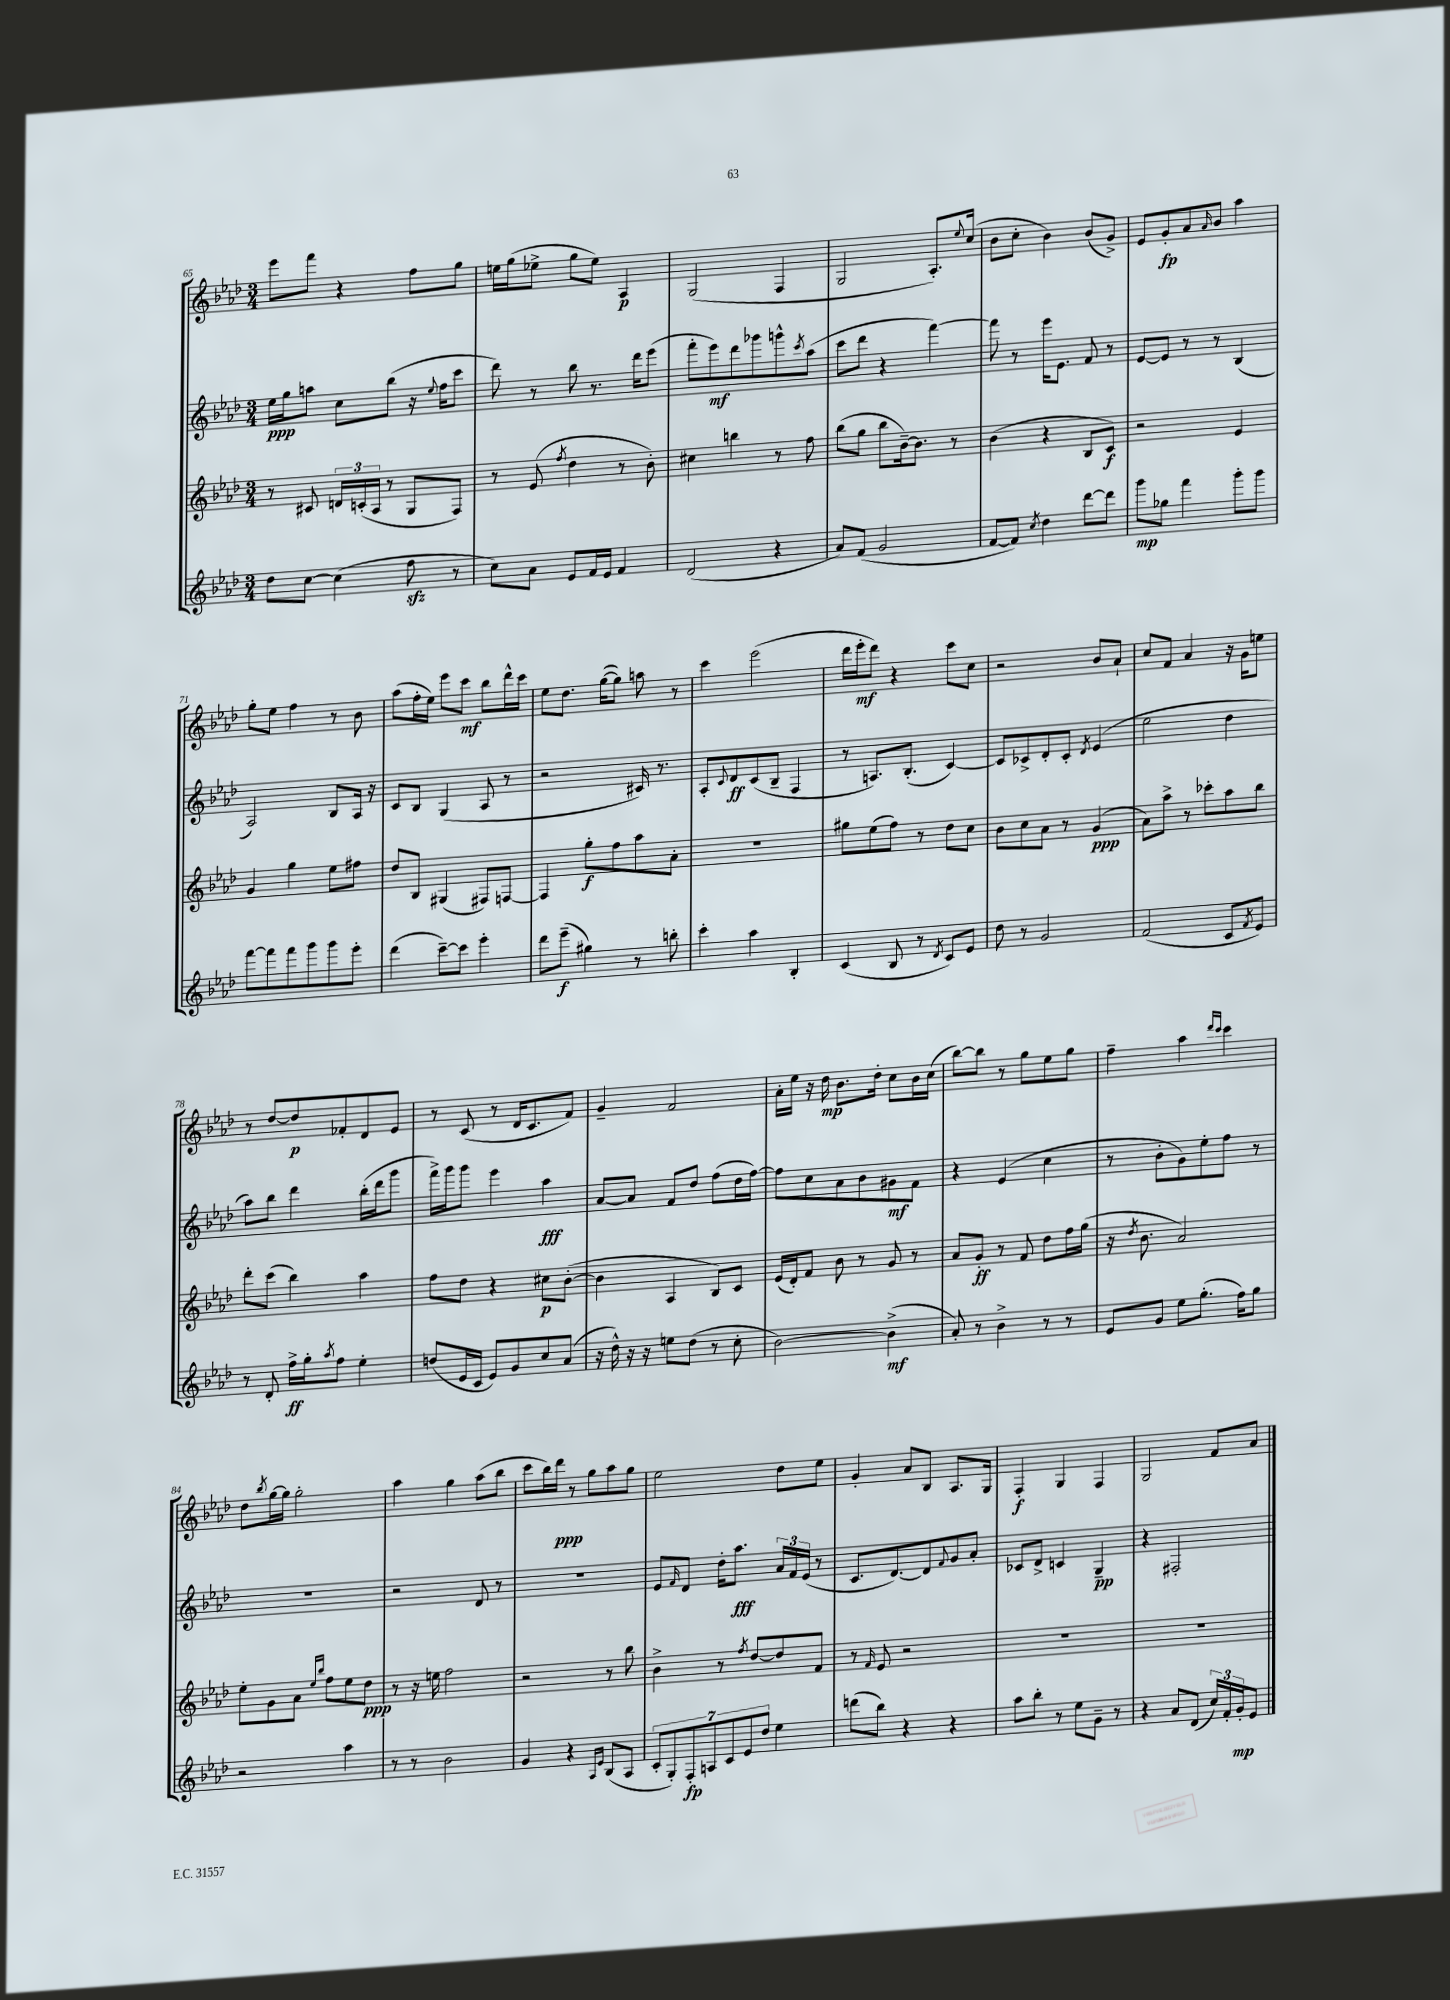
<<
\new StaffGroup <<
\new Staff = "s0" {
    \clef treble \key aes \major \numericTimeSignature \time 3/4
    ees'''8 f'''8 r4 f''8 g''8 |
    e''16 g''16( ees''8-> g''8 ees''8) aes4\p |
    g2( f4 |
    g2 aes8.-.) \appoggiatura { ees''8 } c''16( |
    bes'8 c''8-. bes'4) bes'8( g'8->) |
    ees'8 g'8-.\fp aes'8 \grace { aes'16 } bes'8 aes''4 |
    g''8-. ees''8 f''4 r8 bes'8 |
    aes''8( f''16-. ees''16) ees'''8 c'''8\mf bes''8 des'''16-^ c'''16 |
    ees''8 des''8. g''16~( g''8) a''8 r8 |
    c'''4 ees'''2( |
    des'''16 ees'''16-.\mf des'''8) r4 c'''8 c''8 |
    r2 bes'8 aes'8-! |
    c''8 f'8 aes'4 r16 g'16 e''8 |
    r8 des''8~ des''8\p fes'8-. des'8 ees'8 |
    r8 c'8( r8 des'16 c'8. f'8) |
    g'4-- f'2 |
    aes'16-. ees''16 r16 des''16\mp bes'8. des''16-. c''8 bes'16 c''16( |
    bes''8~) bes''8 r8 g''8 ees''8 g''8 |
    f''4-- aes''4 \grace { des'''16 c'''16 } c'''4 |
    des''8 \acciaccatura { bes''8 } g''16~ g''16 g''2-. |
    aes''4 g''4 aes''8( bes''8 |
    c'''8 bes''16) des'''16\ppp r8 g''8 aes''8 g''8 |
    ees''2 des''8 ees''8 |
    g'4-. aes'8 bes8 aes8. g16 |
    f4-.\f g4 f4 |
    g2 f'8 aes'8 \bar "|." |
}
\new Staff = "s1" {
    \clef treble \key aes \major \numericTimeSignature \time 3/4
    ees''16\ppp g''16 a''8 c''8 bes''8( r16 \appoggiatura { ees''8 } f''16 c'''8 |
    des'''8) r8 bes''8 r8. des'''16 ees'''8( |
    f'''8-. ees'''8\mf) des'''8 ges'''8 g'''8-^ \acciaccatura { c'''8 } aes''8( |
    c'''8 des'''8 r4 f'''4~) |
    f'''8 r8 ees'''16 ees'8. f'8 r8 |
    ees'8~ ees'8 r8 r8 bes4( |
    aes2) bes8 aes16 r16 |
    c'8 bes8 g4( aes8 r8 |
    r2 cis'16) r8. |
    aes8-. \appoggiatura { c'8 } des'8\ff c'8( bes8-- f4 |
    r8 a8.) bes8.-.( c'4~) |
    c'8 ces'8-> des'8-. ces'8-. \acciaccatura { des'8 } ees'4( |
    ees''2 des''4 |
    aes''8) bes''8 des'''4 bes''16-.( des'''16 g'''8 |
    f'''16->) g'''16 g'''8 ees'''4 aes''4\fff |
    aes'8~ aes'8 f'8 des''8 f''8( des''16 f''16~) |
    f''8 c''8 aes'8 bes'8 gis'8\mf f'8 |
    r4 ees'4( c''4 |
    r8 bes'8-. g'8) ees''8-. f''8 r8 |
    R2. |
    r2 des'8 r8 |
    R2. |
    ees'8 \grace { f'16 } des'8 des''16-. aes''8.\fff \tuplet 3/2 { aes'16 f'16 ees'16( } r8 |
    c'8. des'8.~) des'8 \appoggiatura { f'8 } g'8 aes'8-. |
    ces'8 des'8-> c'4 g4--\pp |
    r4 fis2-. \bar "|." |
}
\new Staff = "s2" {
    \clef treble \key aes \major \numericTimeSignature \time 3/4
    r8 cis'8 \tuplet 3/2 { d'16 c'16-.( aes16 } r8 g8 f8) |
    r8 ees'8( \acciaccatura { f''8 } des''4 r8 bes'8-.) |
    cis''4 b''4 r8 f''8 |
    bes''8( g''8 bes''8 bes'16~--) bes'8. r8 |
    bes'4( r4 bes8 c'8\f) |
    r2 ees'4 |
    g'4 g''4 ees''8 fis''8 |
    des''8 bes8 gis4( fis8) f8~ |
    f4 g''8-.\f f''8 aes''8 aes'8-. |
    R2. |
    gis''8 ees''8( f''8) r8 des''8 c''8 |
    bes'8 c''8 aes'8 r8 g'4\ppp( |
    aes'8) aes''8-> r8 ces'''8-. aes''8 bes''8 |
    des'''8-. c'''8( bes''4) aes''4 |
    f''8 des''8 r4 cis''8\p bes'8~-.( |
    bes'4 aes4 bes8) c'8 |
    ees'16( des'16-.) f'8 bes'8 r8 g'8 r8 |
    aes'8 g'8-.\ff r8 f'8 des''8 f''16 g''16( |
    r16 \acciaccatura { des''8 } bes'8. aes'2) |
    ees''8-. g'8 aes'8 \grace { ees''16 bes''16 } f''8 ees''8 des''8\ppp |
    r8 r16 e''16 f''2 |
    r2 r8 bes''8 |
    bes'4-> r8 \acciaccatura { f''8 } des''8~ des''8 f'8 |
    r8 \grace { f'16 } ees'8 r2 |
    R2. |
    R2. \bar "|." |
}
\new Staff = "s3" {
    \clef treble \key aes \major \numericTimeSignature \time 3/4
    des''8 c''8~ c''4( f''8\sfz r8 |
    c''8) aes'8 ees'8 f'16 ees'16 f'4 |
    des'2( r4 |
    aes'8) f'8( g'2 |
    f'8~ f'8) \acciaccatura { c''8 } des''4 des'''8~ des'''8 |
    g'''8\mp ges''8 f'''4 g'''8-. g'''8 |
    f'''8~ f'''8 f'''8 g'''8 g'''8 ees'''8-. |
    des'''4( c'''8~--) c'''8 ees'''4-. |
    des'''8 ees'''8--\f( gis''4) r8 b''8-. |
    c'''4-. aes''4 bes4-. |
    c'4( bes8 r8 \acciaccatura { des'8 } c'8) ees'8 |
    des''8 r8 g'2 |
    f'2( c'8 \acciaccatura { f'8 } ees'8) |
    r8 des'8-. f''16->\ff g''16-. \acciaccatura { aes''8 } f''8 ees''4-. |
    d''8( ees'16 c'16 ees'8) g'8 c''8 aes'8( |
    r16 des''16-^) r16 r16 e''8 des''8( r8 c''8-. |
    bes'2~) bes'4->\mf( |
    aes'8-.) r8 bes'4-> r8 r8 |
    ees'8 g'8 ees''8 g''8.-.( f''16) g''8 |
    r2 aes''4 |
    r8 r8 bes'2 |
    g'4 r4 \grace { aes16 ees'16 } bes8( aes8 |
    \tuplet 7/4 { c'8-. g8-.) f8-.\fp a8 c'8 ees'8 des''8 } ees''4 |
    d'''8( bes''8) r4 r4 |
    aes''8 bes''8-. r8 ees''8 g'8-- r8 |
    r4 aes'8 des'8( \tuplet 3/2 { c''16) f'16-. g'16-.\mp } ees'8 \bar "|." |
}
>>
>>
\layout { \context { \Score currentBarNumber = #65 } }
